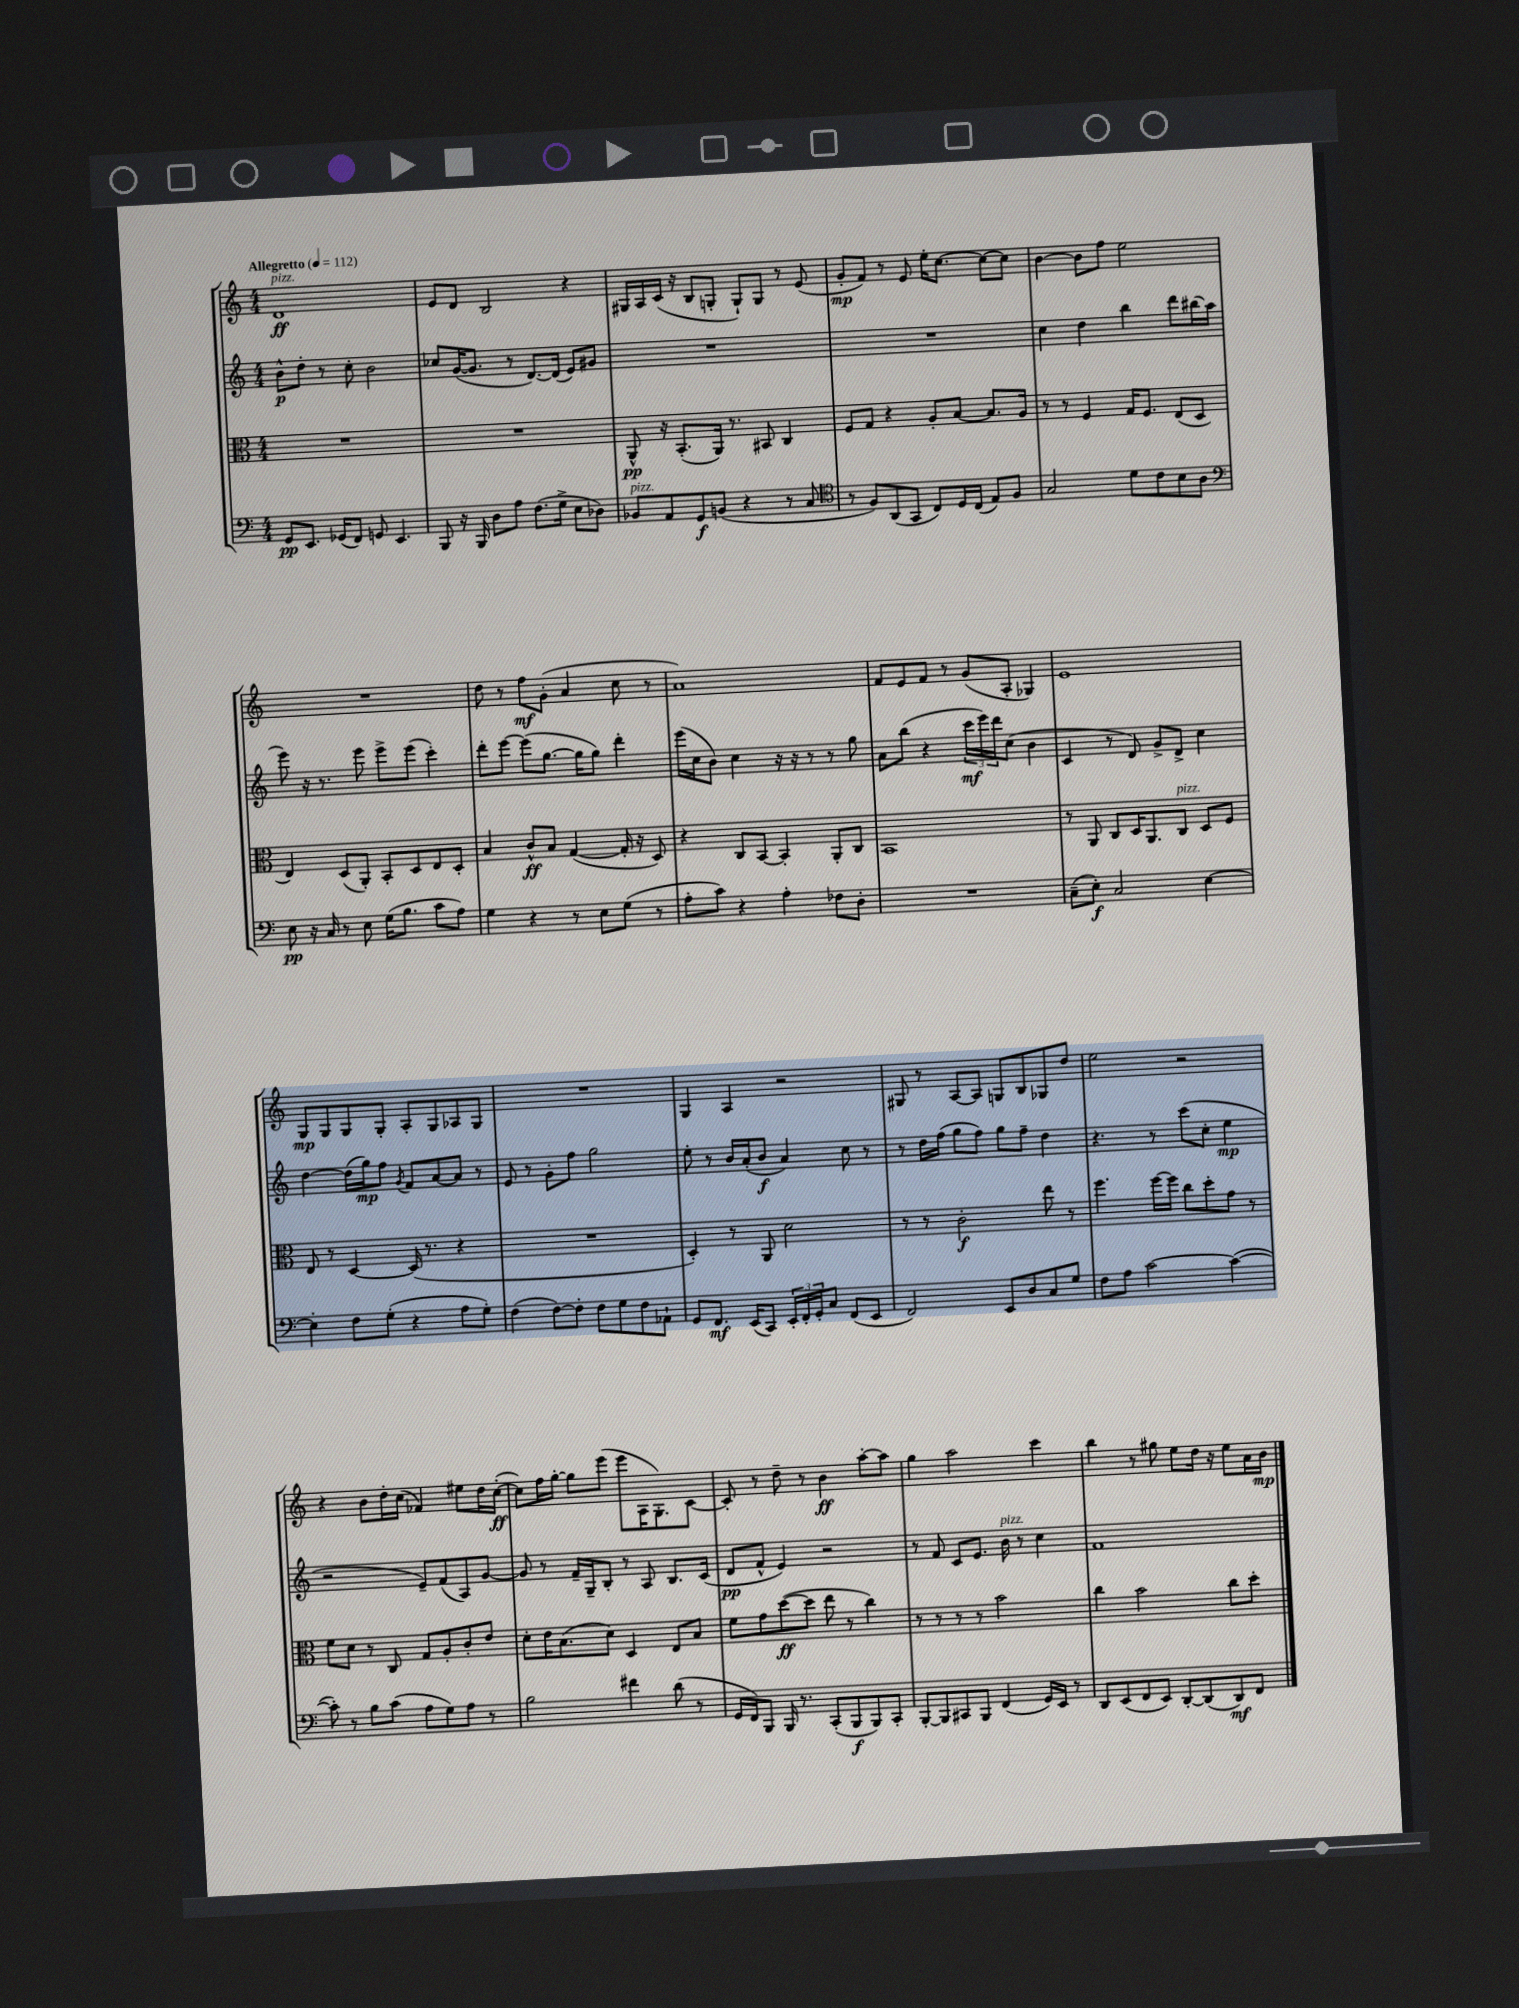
<<
\new StaffGroup <<
\new Staff = "s0" {
    \clef treble \key c \major \numericTimeSignature \time 4/4 \tempo "Allegretto" 4 = 112
    d'1\ff^\markup { \italic "pizz." } |
    e'8 d'8 b2 r4 |
    gis16 a16 c'16( r16 b8 g8-. g8-!) g8 r8 e'8( |
    g'8-.\mp f'8) r8 e'8 e''16-. c''8.~ c''8~ c''8 |
    b'4~ b'8 f''8 e''2 |
    R1 |
    d''8 r8 f''8\mf g'8-.( a'4 c''8 r8 |
    a'1) |
    f'8 e'8 f'8 r8 g'8( a8-. ges4) |
    e'1 |
    g8\mp g8 g8 g8-. a8-. g8 aes8 g8 |
    R1 |
    g4 a4 r2 |
    gis8 r8 a8~ a8 g8 b8 ges8 d''8 |
    e''2 r2 |
    r4 b'8 d''16-. c''16( fes'4) eis''8 d''16 c''16~-.\ff( |
    c''8) f''16 g''16~-. g''8 e'''8( e'''8 a16 g8.-.) c'8~ |
    c'8-. r8 d''8-- r8 b'4\ff a''8~-. a''8 |
    g''4 a''2 c'''4 |
    b''4 r8 gis''8 e''8 d''16 r16 e''8 a'16 b'16\mp \bar "|." |
}
\new Staff = "s1" {
    \clef treble \key c \major \numericTimeSignature \time 4/4
    b'8-^\p d''8-. r8 c''8-. b'2 |
    ces''8 g'16~( g'8. r8 d'8.~) d'16( e'8) gis'8 |
    R1 |
    R1 |
    c''4 d''4 b''4 d'''8 bis''16( a''16 |
    e'''8) r16 r8. e'''8 e'''8-> e'''8( c'''4-.) |
    d'''8-. e'''8~ e'''8( g''8.~ g''16 g''8) d'''4-. |
    e'''16( c''16 b'8) c''4 r16 r16 r8 r8 g''8 |
    a'8 b''8( r4 \tuplet 3/2 { c'''16\mf e'''16) d'''16 } c''8( b'4 |
    c'4 r8 d'8) g'8-> d'8-> c''4 |
    d''4~ d''16( g''16\mp) f''8 \acciaccatura { g'8 } f'8 a'8~ a'8 r8 |
    e'8 r8 g'8-. f''8 g''2 |
    e''8-. r8 b'16 a'16-.( b'8\f a'4) c''8 r8 |
    r8 d''16 f''16( g''8 f''8) g''8 f''8-- d''4 |
    r4. r8 c'''8( c''8-. e''4\mp |
    r2 e'8--) f'8( a8) g'8~ |
    g'8 r8 f'16-- g16-- b8-. r8 a8 b8. c'16( |
    d'8\pp f'8-^ e'4) r2 |
    r8 f'8 c'8 e'8. b'16^\markup { \italic "pizz." } r8 c''4 |
    f'1 \bar "|." |
}
\new Staff = "s2" {
    \clef alto \key c \major \numericTimeSignature \time 4/4
    R1 |
    R1 |
    a,8-^\pp r16 b,8.-.( a,16) r8. bis,8 c4 |
    f8 g8 r4 a8-. b8~ b8. a16 |
    r8 r8 f4 g16 f8. e8( d8 |
    e4) d8( a,8-.) b,8-. d8 e8 d8-. |
    b4 c'8-^\ff b8 g4~( g16-. r16 d8) |
    r4 c8 b,8~ b,4-. a,8-. c8 |
    b,1 |
    r8 a,8 c8 d16 a,8. c8^\markup { \italic "pizz." } d8 f8 |
    e8 r8 d4~ d16( r8. r4 |
    R1 |
    d4-.) r8 a,8 d'2 |
    r8 r8 c'2-.\f e''8 r8 |
    f''4. f''16~ f''16 c''8 d''8-. g'8 r8 |
    f'8 d'8 r8 c8 g8 a8-. c'8-. e'8 |
    d'8-. e'16 b8.( d'8) d4 e8 b8 |
    f'8 g'8 d''8~\ff( d''8 e''8 r8 c''4) |
    r8 r8 r8 r8 b'2 |
    c''4 b'2 c''8 d''8-. \bar "|." |
}
\new Staff = "s3" {
    \clef bass \key c \major \numericTimeSignature \time 4/4
    g,8\pp e,8. ges,16( f,8) g,8 e,4. |
    b,,8 r16 b,,16 d8 a8 f8.( g16-> e8 des8) |
    bes,8^\markup { \italic "pizz." } a,8 g,8\f b,8( r4 r8 c8 |
    \clef tenor r8 f8) a,8( g,8 c8) d16 c16( e8) f8 |
    g2 d'8 c'8 b8 a8 |
    \clef bass e8\pp r16 c16 r8 e8 g16( b8. c'8 a8) |
    g4 r4 r8 e8 g8( r8 |
    a8-. c'8) r4 a4-. fes8 d8-. |
    R1 |
    c8--( e8-.\f) c2 e4~ |
    e4-. f8 g8-.( r4 a8 g8-.) |
    f4( f8~) f8-. f8 g8 f8 aes,8-! |
    g,8 f,8.\mf e,16( c,8) \tuplet 3/2 { e,16-. f,16-. g,16-. } c8 f,8( e,8 |
    f,2) e,8 d8 c8 g8 |
    f8 a8 c'2~ c'4~( |
    c'8-.) r8 b8 c'8( a8 g8) a8 r8 |
    b2 fis'4 d'8( r8 |
    g,16 f,16) b,,8 b,,16 r8. c,8-.( b,,8\f b,,8) c,8-. |
    b,,8~-. b,,8 cis,8 b,,8 f,4( g,16) e,16 r8 |
    d,8 e,8( f,8 e,8) d,8~-. d,8( d,8\mf) f,8 \bar "|." |
}
>>
>>
\layout { \context { \Score \remove "Bar_number_engraver" } }
